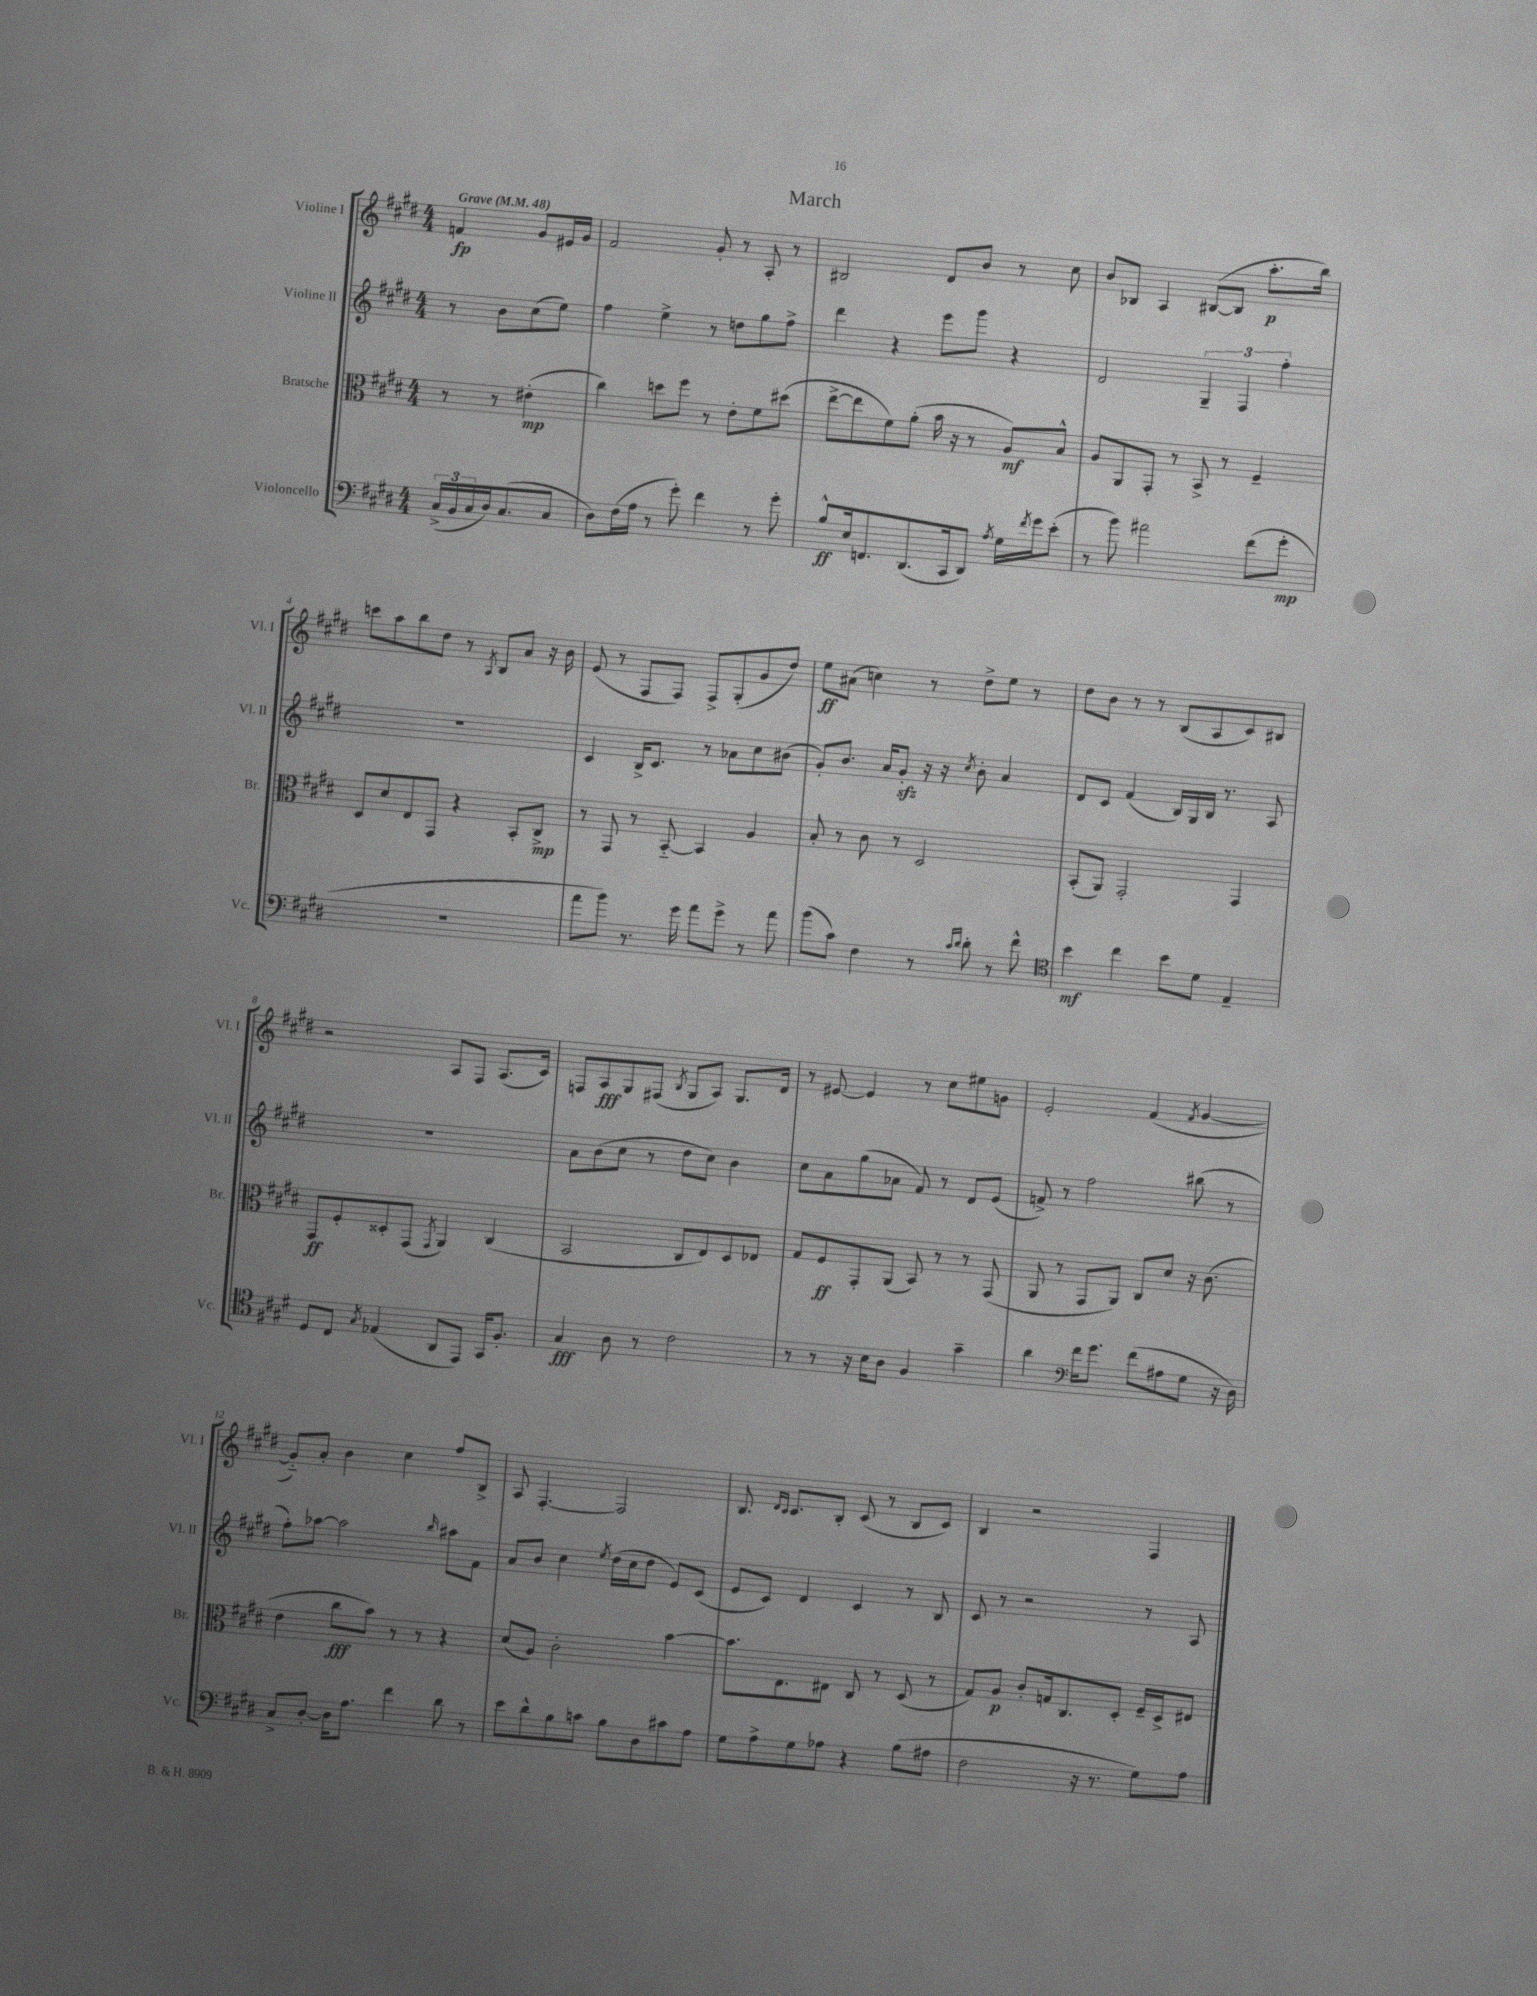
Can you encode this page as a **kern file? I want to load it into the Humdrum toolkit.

**kern	**kern	**kern	**kern
*staff4	*staff3	*staff2	*staff1
*clefF4	*clefC3	*clefG2	*clefG2
*k[f#c#g#d#]	*k[f#c#g#d#]	*k[f#c#g#d#]	*k[f#c#g#d#]
*M4/4	*M4/4	*M4/4	*M4/4
*MM48	*MM48	*MM48	*MM48
(24C#^	8r	8r	4f
24BB	.	.	.
24C#	.	.	.
16D#)	8r	8b	.
(8.C#	.	.	.
.	(4e#'	(8cc#	8g#
8C#	.	8ee)	16e#
.	.	.	16g#
=	=	=	=
8D#)	4cc#)	4ff#	2f#
(16F#	.	.	.
16A	.	.	.
8r	8dd	4ee^	.
8g#')	8ff#	.	.
4f#	8r	8r	8g#'
.	8e'	8dd	8r
8r	8f#	8gg#	8A'
8g#'	(8dd#	8ff#^	8r
=	=	=	=
8B^^	[8ee^	4ddd#	2B#
16E	8ee]	.	.
8.FF	.	.	.
.	8f#)	4r	.
(8.DD#	(8a'	.	.
.	16b	8eee	8d#
16CC#	16r	.	.
8DD#)	8r	8ggg#	8b
8qA	.	.	.
16G#	8A)	4r	8r
8qf#	.	.	.
16g#	.	.	.
(8e'	8B^^	.	8cc#
=	=	=	=
8r	8A	2d#	8b
8b)	8AA	.	8B-
2a#	8GG#'	.	4A
.	8r	.	.
.	8BB^	6G#~	([8B#
.	8r	.	8B#]
.	.	6F#	.
(8f#	4F#~	.	8.aa'
.	.	6ff#'	.
8g#'	.	.	.
.	.	.	16bb)
=	=	=	=
1r	8D#	1r	8ccc
.	8d#	.	8aa
.	8E	.	8bb
.	8GG#	.	8dd#
.	4r	.	8r
.	.	.	8qA
.	.	.	8B
.	8BB'	.	8a
.	8C#^	.	16r
.	.	.	16b
=	=	=	=
8a	8r	4c#	(8e
8b)	8GG#	.	8r
8.r	8r	16B^	8F#
.	.	8.c#	.
.	[8BB'~	.	8F#)
16g#	.	.	.
8a	4BB]	8r	8F#^
8g#^	.	8a-	(8G#'
8r	4A	8cc#	8g#
8a	.	(8b#	8dd#)
=	=	=	=
(8b	8B'	8g#')	8ee
8c#)	8r	8.b	(8a#
4F#	8c#	.	4cc)
.	.	16a	.
.	8r	8g#'	.
8r	2D#	16r	8r
.	.	16r	.
16qqc#	.	.	.
16qqd#	.	8qcc#	.
8d#'	.	8b'	8dd#^
8r	.	4a	8ee
8f#^^	.	.	8r
=	=	=	=
*clefC4	*	*	*
4b	(8BB'	8d#	8dd#
.	8AA)	8c#	8b
4cc#	2GG#'	(4f#	8r
.	.	.	8r
8b	.	16B)	(8B
.	.	16G#	.
8d#	.	16B	8A
.	.	8.r	.
4E~	4GG#	.	8c#)
.	.	8A	8B#
=	=	=	=
8D#	8GG#	1r	2r
8C#	8F#'	.	.
8qG#	.	.	.
(4E-	8D##'	.	.
.	(8GG#	.	.
.	8qGG#	.	.
8AA	4AA)	.	8A
8EE)	.	.	8F#
16GG#	(4C#	.	(8.A
8.F#'	.	.	.
.	.	.	16c#)
=	=	=	=
4G#	2BB	8a	8F
.	.	(8b	8A
8A	.	8cc#	8G#
8r	.	8r	(8F#
.	.	.	8qB
2c#	8C#	8dd#	8G#
.	8E)	8cc#)	8A)
.	8D#	4b	8.G#
.	8E-	.	.
.	.	.	16d#
=	=	=	=
8r	8G#	8cc#	8r
8r	8F#	8a	[8e#
16r	8GG#'	(8gg#	4e#]
16B	.	.	.
8A	(8AA	8a-	.
4F#	8BB)	8f#)	8r
.	8r	8r	8cc#
4g#~	8r	8d#	8ee#
.	(8GG#	(8e	8g
=	=	=	=
4a	8AA	8f^)	2e'
.	8r	8r	.
*clefF4	*	*	*
16f#	8GG#	2ff#	.
8.g#	.	.	.
.	8AA)	.	.
(8f#	8C#	.	(4f#
8A#	8d#	.	.
.	.	.	8qf#
8G#	16r	(8bb#	[4g#
.	(8.c#	.	.
16r	.	8r	.
16D#)	.	.	.
=	=	=	=
8C#^	4e	8ff#')	8g#'~])
[8D#'	.	[8aa-	8a'
16D#]	8cc#	2aa-]	4b
8.A	.	.	.
.	8b)	.	.
4f#	8r	.	4cc#
.	8r	.	.
.	.	16qqbb	.
8d#	4r	8aa#	8ff#
8r	.	8f#	8B^
=	=	=	=
8e	(8d#	8a	8A
8d#^^	8A)	8b	[4.F#'
8B	2c#'	4cc#	.
8c	.	.	.
.	.	8qee	.
8B	.	(16dd#	2F#]
.	.	16cc#	.
8D#	.	8dd#	.
8c#	[4b	8e)	.
8A	.	(8c#	.
=	=	=	=
8G#	8.b]	8e	8.B
8A^	.	8c#)	.
.	.	.	16qqd#
.	.	.	16qqc#
.	8.E	.	8.c#
8G#	.	4d#	.
8A-	8E#	.	8B'
4r	8C#	4c#	(8c#
.	8r	.	8r
(8B	(8D#	8r	8B
8A#	8r	8B	8c#)
=	=	=	=
2F#	8G#)	8c#	4B
.	8A	8r	.
.	8c#'	2r	2r
.	16G	.	.
.	8.C#	.	.
16r	.	.	.
8.r	.	.	.
.	8D#'	.	.
8G#)	16F#~	8r	4F#
.	16D#^	.	.
8A	8E#	8A	.
==	==	==	==
*-	*-	*-	*-
